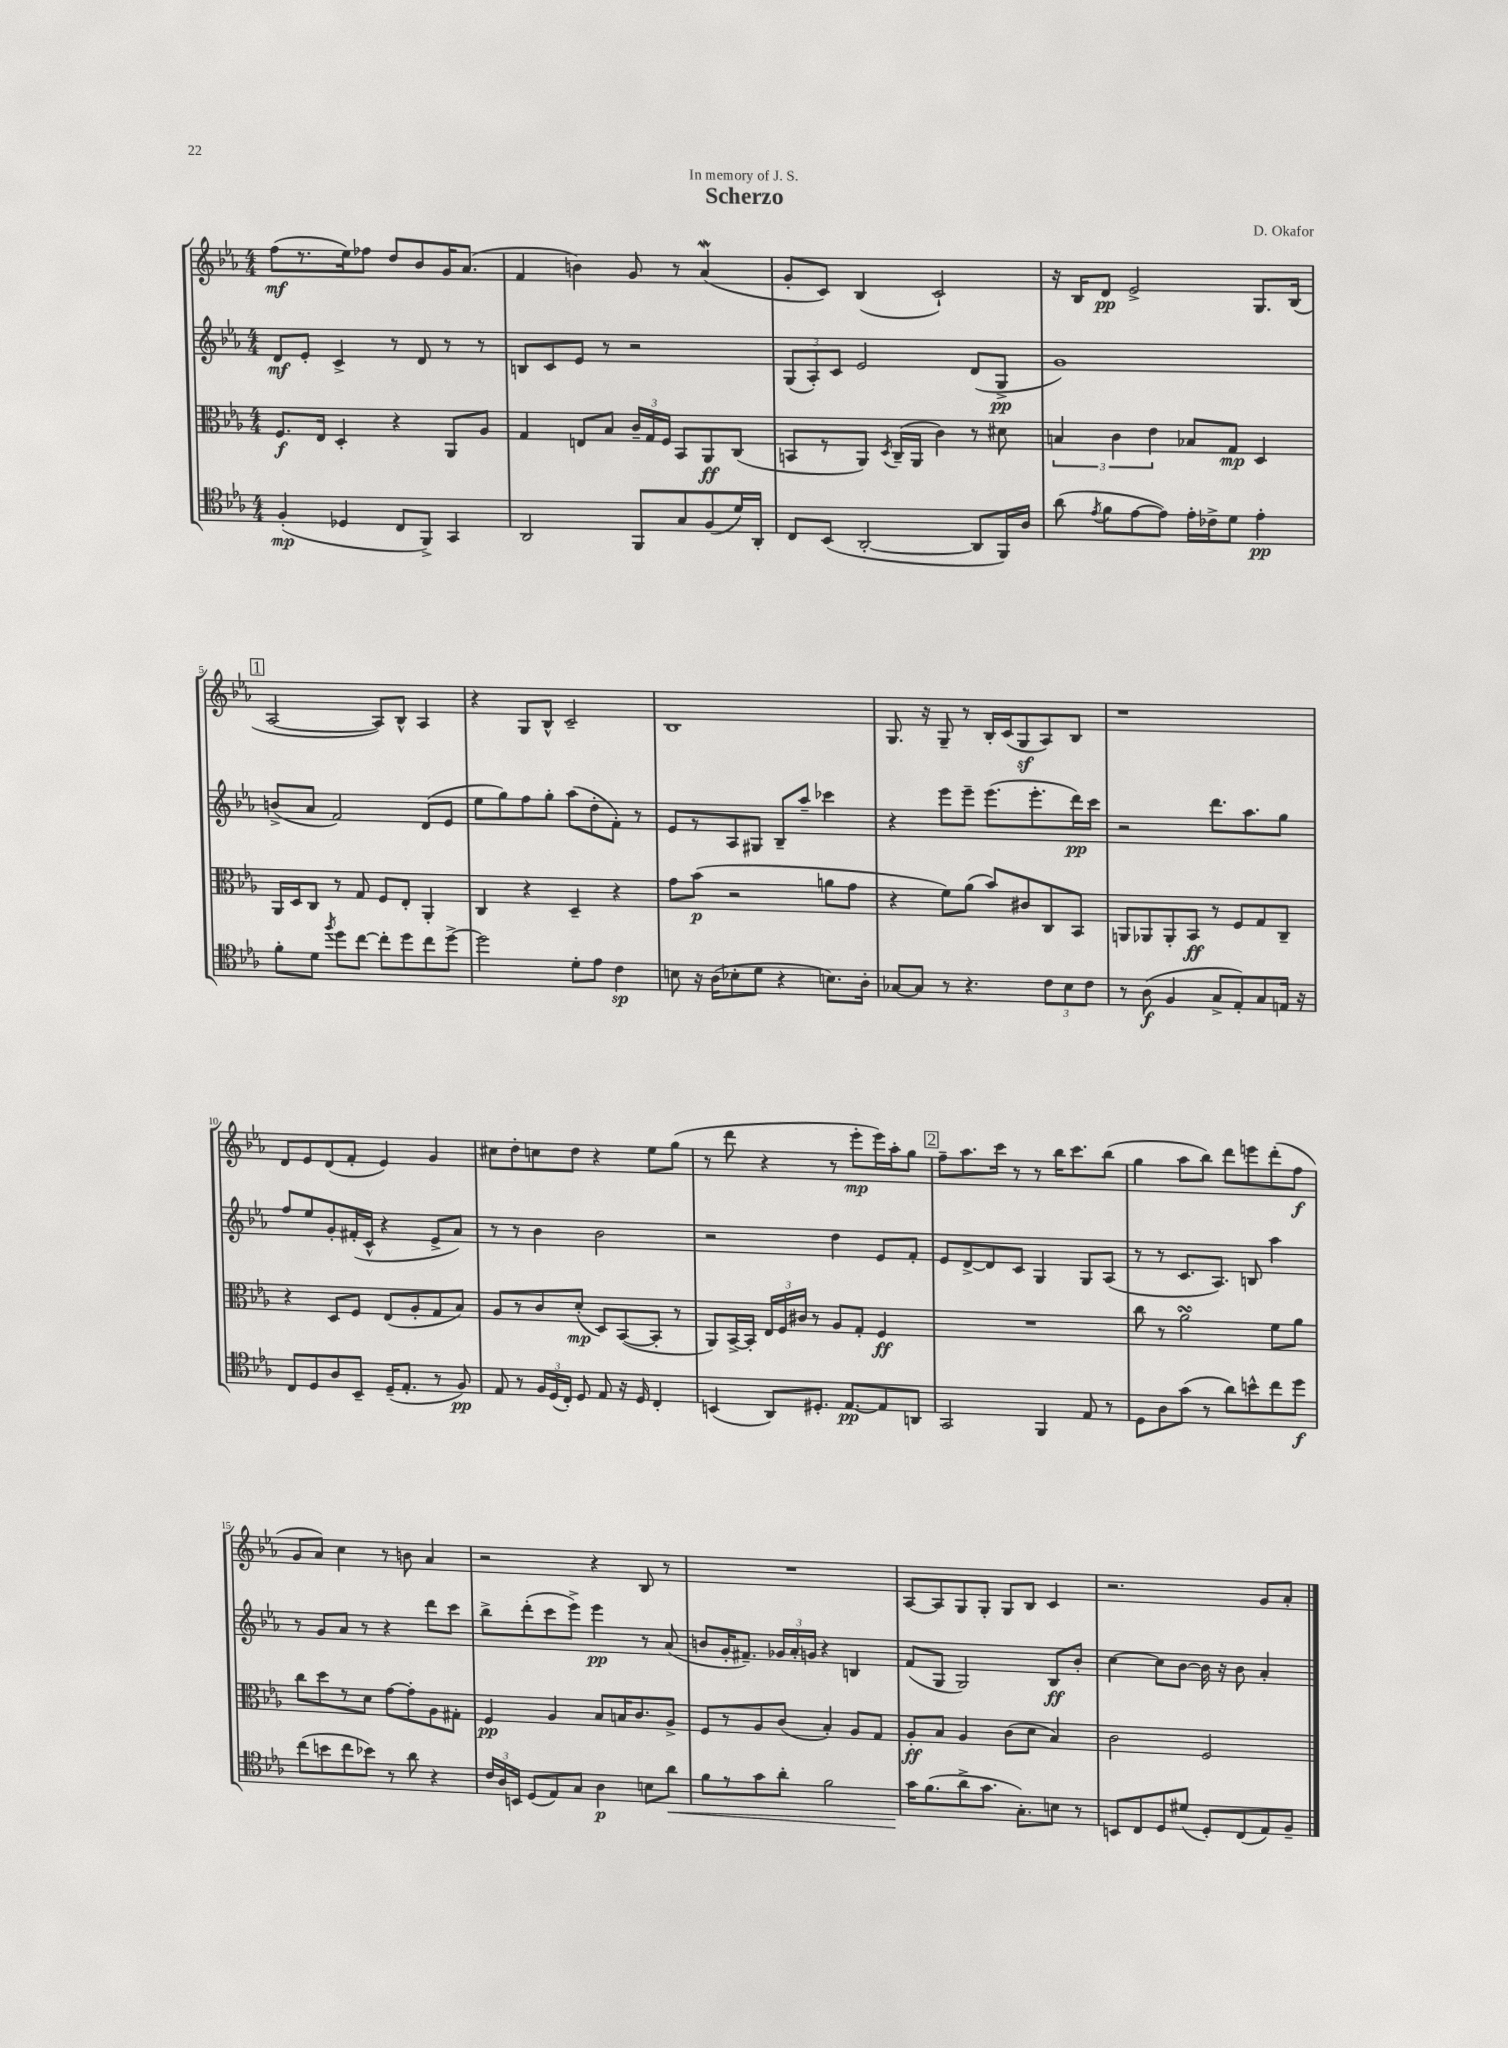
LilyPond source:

\header { title = "Scherzo" composer = "D. Okafor" dedication = "In memory of J. S." }
<<
\new StaffGroup <<
\new Staff = "s0" {
    \clef treble \key ees \major \numericTimeSignature \time 4/4
    \autoBeamOff f''8[\mf( r8. ees''16) fes''8] d''8[ bes'8 g'16 aes'8.]( |
    f'4 b'4) g'8 r8 aes'4\mordent( |
    g'8[-. c'8]) bes4( c'2-!) |
    r16 bes16[ d'8]\pp ees'2-> g8.[ bes16]( |
    \mark \markup { \box "1" } aes2~ aes8[) bes8]-^ aes4 |
    r4 g8[ bes8]-^ c'2-- |
    bes1 |
    g8. r16 g8-- r8 bes16[-. c'16( g8\sf aes8) bes8] |
    r1 |
    d'8[ ees'8 d'8( f'8]-. ees'4) g'4 |
    cis''8[ d''8-. c''8 d''8] r4 ees''8[ g''8]( |
    r8 d'''8 r4 r8 ees'''8[-.\mp ees'''16) aes''16-. g''8] |
    \mark \markup { \box "2" } f''8[-- aes''8. c'''16] r8 r8 bes''16[ c'''8. bes''8]( |
    g''4 aes''8[ bes''8]) d'''8[ e'''8 d'''8-.( f''8]\f |
    g'8[ aes'8]) c''4 r8 b'8 aes'4 |
    r2 r4 bes8 r8 |
    R1 |
    aes8[~ aes8 g8 g8]-. g8[ bes8] c'4 |
    r2. g'8[ aes'8]-. \bar "|." |
}
\new Staff = "s1" {
    \clef treble \key ees \major \numericTimeSignature \time 4/4
    \autoBeamOff d'8[\mf ees'8]-. c'4-> r8 d'8 r8 r8 |
    b8[ c'8 ees'8] r8 r2 |
    \tuplet 3/2 { g8[( aes8-.) c'8] } ees'2 d'8[( g8]->\pp |
    g'1) |
    \mark \markup { \box "1" } b'8[->( aes'8] f'2) d'8[( ees'8] |
    ees''8[ g''8) f''8 g''8]-. aes''8[( d''8-. f'8]-.) r8 |
    ees'8[ r8 aes8 gis8] bes8[-- aes''8]-- ces'''4 |
    r4 ees'''8[ ees'''8]-- ees'''8.[( ees'''8.-. d'''16\pp) c'''16] |
    r2 d'''8.[ aes''8. g''8] |
    f''8[ ees''8 g'8-. fis'16-.( c'16]-^ r4 ees'8[-> aes'8]) |
    r8 r8 bes'4 bes'2 |
    r2 d''4 ees'8[ f'8]-. |
    \mark \markup { \box "2" } ees'8[ d'8~-> d'8 c'8] g4 g8[ aes8]( |
    r8 r8 c'8.[ aes8.]) b8 aes''4 |
    r8 g'8[ aes'8] r8 r4 d'''8[ c'''8] |
    bes''8[-> d'''8-.( c'''8 ees'''8]->) ees'''4\pp r8 aes'8( |
    b'8[ g'16-. fis'8.]--) \tuplet 3/2 { ges'16[ aes'16-. g'16] } r4 b4 |
    f'8[( g8] g2) bes8[\ff bes'8]-. |
    c''4~ c''8[ bes'8]~ bes'16 r16 bes'8 aes'4-. \bar "|." |
}
\new Staff = "s2" {
    \clef alto \key ees \major \numericTimeSignature \time 4/4
    \autoBeamOff f8.[\f ees16] d4-. r4 aes,8[ aes8] |
    g4 e8[ bes8] \tuplet 3/2 { c'16[-- g16 f16] } bes,8[ aes,8\ff c8]( |
    b,8[ r8 aes,8]) \acciaccatura { d8 } c16[--( aes,16] c'4) r8 dis'8 |
    \tuplet 3/2 { b4 c'4 ees'4 } bes8[ g8]\mp d4 |
    \mark \markup { \box "1" } aes,16[ d16 c8] r8 g8 f8[ ees8]-. aes,4-. |
    c4 r4 d4-- r4 |
    g'8[ bes'8]\p( r2 a'8[ g'8] |
    r4 f'8[) aes'8]( bes'8[) cis'8 c8 bes,8] |
    a,8[ aes,8 aes,8-. bes,8]\ff r8 f8[ g8 c8]-- |
    r4 d8[ f8] ees8[( aes8-. g8 bes8]) |
    aes8[ r8 c'8 d'8]-.\mp( d8[) bes,8~( bes,8]-. r8 |
    aes,8[) bes,16~-> bes,16]-. \tuplet 3/2 { ees16[ f16 cis'16] } r8 aes8[ g8]-. f4\ff |
    \mark \markup { \box "2" } R1 |
    c''8 r8 aes'2\turn f'8[ aes'8] |
    c''8[ d''8 r8 d'8] g'8[~ g'8-. aes8 gis8]-. |
    f4\pp aes4 bes8[ b16 c'8. aes8]-> |
    f8[ r8 aes8 c'8]( bes4-.) aes8[ g8] |
    aes8[-.\ff bes8] aes4 c'8[( d'8] bes4) |
    c'2 f2 \bar "|." |
}
\new Staff = "s3" {
    \clef tenor \key ees \major \numericTimeSignature \time 4/4
    \autoBeamOff f4-.\mp( des4 c8[ f,8]->) g,4 |
    aes,2 f,8[ g8 f8( d'16) aes,16]-. |
    c8[ bes,8]( aes,2~-. aes,8[ f,16) aes16] |
    aes'8( \acciaccatura { ees'8 } f'8[ ees'8~ ees'8]) ees'16[-. ces'16-> d'8] ees'4-.\pp |
    \mark \markup { \box "1" } f'8[-. d'8] \acciaccatura { f''8 } d''8[ c''8]~ c''8[-. d''8 c''8 d''8]~-> |
    d''2 d'8[-. ees'8] c'4\sp |
    b8 r16 aes16[( bes8-. d'8] r4 b8.[) aes16]-. |
    ges8[~ ges8] r8 r4. \tuplet 3/2 { c'8[ bes8 c'8] } |
    r8 aes8\f( f4 g8[-> ees8-.) g8 e16] r16 |
    c8[ d8 aes8 bes,8]-- d16[--( ees8.]-. r8 f8\pp) |
    ees8 r8 \tuplet 3/2 { f16[ d16( c16]-.) } d8 ees8 r16 d16 c4-. |
    b,4( aes,8[) dis8.]-. ees8.[~\pp ees8 a,8] |
    \mark \markup { \box "2" } g,2 f,4 ees8 r8 |
    d8[ aes8 g'8]( r8 aes'8[) b'8-^ c''8 d''8]\f |
    c''8[( b'8 c''8 bes'8]) r8 aes'8 r4 |
    \tuplet 3/2 { c'16[ aes16 b,16] } d8[( ees8) g8] aes4\p b8[ aes'8]\< |
    f'8[ r8 g'8 aes'8]-. f'2 |
    g'16[\! f'8.( aes'8-> g'8.] g8.[-.) b8] r8 |
    b,8[ c8 d8 dis'8]( d8[-.) c8( ees8) f8]-- \bar "|." |
}
>>
>>
